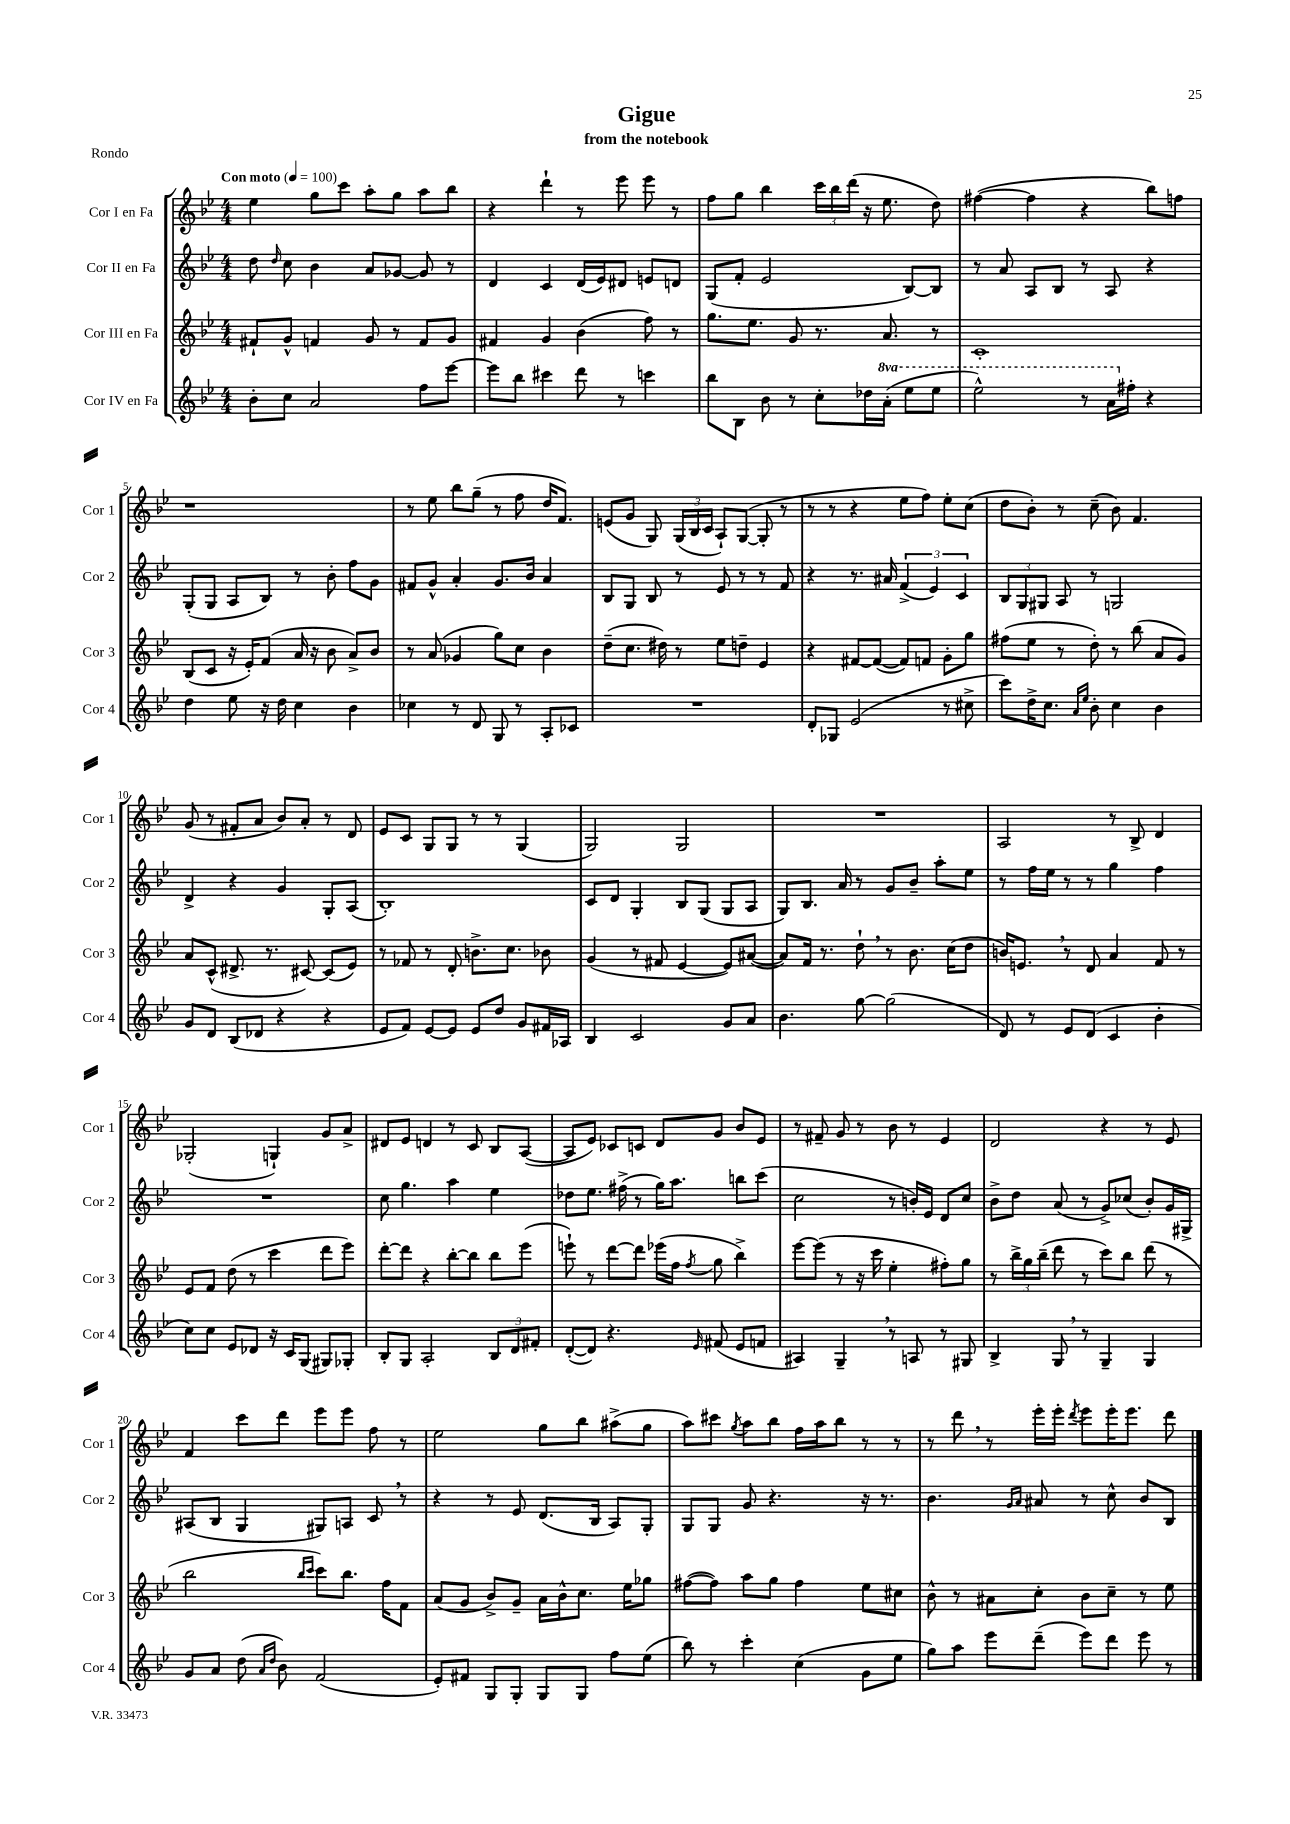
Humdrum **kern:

**kern	**kern	**kern	**kern
*part4	*part3	*part2	*part1
*staff4	*staff3	*staff2	*staff1
*I"Cor IV en Fa	*I"Cor III en Fa	*I"Cor II en Fa	*I"Cor I en Fa
*I'Cor 4	*I'Cor 3	*I'Cor 2	*I'Cor 1
*clefG2	*clefG2	*clefG2	*clefG2
*k[b-e-]	*k[b-e-]	*k[b-e-]	*k[b-e-]
*M4/4	*M4/4	*M4/4	*M4/4
*MM100	*MM100	*MM100	*MM100
=1	=1	=1	=1
!	!	!	!LO:TX:a:B:t=Con moto
8b-'\L	8f#X`/L	8dd\	4ee-\
.	.	16qqdd/	.
8cc\J	8g^^/J	8cc\	.
2a/	4fn/	4b-\	8gg\L
.	.	.	8ccc\J
.	8g/	8a/L	8aa'\L
.	8r	[8g-X/J	8gg\J
8ff\L	8f/L	8g-/]	8aa\L
[8eee-\J	8g/J	8r	8bb-\J
=2	=2	=2	=2
8eee-\L]	4f#X/	4d/	4r
8bb-\J	.	.	.
4ccc#X\	4g/	4c/	4ddd`\
8ddd\	(4b-\	(16d/LL	8r
.	.	16e-/J)	.
8r	.	8d#X/J	8eee-\
4cccn\	8ff\)	8en/L	8eee-\
.	8r	8dn/J	8r
=3	=3	=3	=3
8bb-\L	8.gg\L	(8G/L	8ff\L
8B-\J	.	8f'/J	8gg\J
.	8.ee-\J	.	.
8b-\	.	2e-/	4bb-\
8r	8g/	.	.
8cc'\L	8.r	.	24ccc\LL
.	.	.	24bb-\
.	.	.	(24ddd\JJ
16dd-X\L	.	.	16r
*8va	*	*	*
(16aa'\JJ	8.a/	.	8.ee-\
8eee-\L	.	[8B-/L)	.
8eee-\J	8r	8B-/J]	8dd\)
=4	=4	=4	=4
2eee-^^\)	1c'	8r	([4ff#X\
.	.	8a/	.
.	.	8A/L	4ff#\]
.	.	8B-/J	.
8r	.	8r	4r
16aa\LL	.	8A/	.
*X8va	*	*	*
16ff#X'\JJ	.	.	.
4r	.	4r	8bb-\L)
.	.	.	8ffn\J
!!LO:LB:g=z
=5	=5	=5	=5
4dd\	(8B-/L	(8G'/L	1r
.	8c/J	8G/J	.
8ee-\	16r	8A/L	.
.	16e-'/KL)	.	.
16r	(8f/J	8B-/J)	.
16dd\	.	.	.
4cc\	16a/	8r	.
.	16r	.	.
.	8b-\	8b-'\	.
4b-\	8a^/L)	8ff\L	.
.	8b-/J	8g\J	.
=6	=6	=6	=6
4cc-X\	8r	8f#X/L	8r
.	(8a/	8g^^/J	8ee-\
8r	4g-X/	4a'/	8bb-\L
8d/	.	.	(8gg~\J
8G/	8gg\L)	8.g/L	8r
8r	8cc\J	.	8ff\
.	.	16b-/Jk	.
8A'/L	4b-\	4a/	16dd/KL
.	.	.	8.f/J)
8c-X/J	.	.	.
=7	=7	=7	=7
1r	(8dd~\L	8B-/L	(8en/L
.	8.cc\J	8G/J	8g/J
.	.	8B-/	8G/)
.	16dd#X\)	.	.
.	8r	8r	(24G/LL
.	.	.	24B-/
.	.	.	24c/JJ
.	8ee-\L	8e-/	8A`/L)
.	8ddn~\J	8r	([8G/J
.	4e-/	8r	8G'/]
.	.	8f/	8r
=8	=8	=8	=8
8d'/L	4r	4r	8r
8G-X/J	.	.	8r
(2e-/	[8f#X/L	8.r	4r
.	(8f#/J_	.	.
.	.	16a#X/	.
.	8f#/L])	(6f^/	8ee-\L
.	8fn/J	.	8ff\J)
.	.	6e-/)	.
8r	8g'\L	.	8ee-'\L
.	.	6c/	.
8cc#X^\	8gg\J	.	(8cc\J
=9	=9	=9	=9
8ccc\L)	(8ff#X\L	12B-/L	8dd\L
.	.	12G/	.
16dd^\K	8ee-\J	.	8b-'\J)
.	.	12G#X/J	.
8.cc\J	.	.	.
.	8r	8A/	8r
16qqa/LL	.	.	.
16qqee-/JJ	.	.	.
8b-'\	8dd'\)	8r	(8cc~\
4cc\	8r	2Gn/	8b-\)
.	(8bb-\	.	4.f/
4b-\	8a/L	.	.
.	8g/J)	.	.
!!LO:LB:g=z
=10	=10	=10	=10
8g/L	8a/L	4d^/	(8g/
8d/J	(8c^^/J	.	8r
(8B-/L	8.d#X^/	4r	8f#X'/L
8d-X/J	.	.	8a/J
.	8.r	.	.
4r	.	4g/	8b-/L)
.	[8c#X/)	.	8a'/J
4r	(8c#/L]	8G'/L	8r
.	8e-/J)	(8A/J	8d/
=11	=11	=11	=11
8e-/L	8r	1B-')	8e-/L
8f/J)	8f-X/	.	8c/J
[8e-/L	8r	.	8G/L
8e-/J]	8d'/	.	8G/J
8e-/L	8.bn^\L	.	8r
8dd/J	.	.	8r
.	8.cc\J	.	.
8g/L	.	.	(4G/
16f#X/L	8b-X\	.	.
16A-X/JJ	.	.	.
=12	=12	=12	=12
4B-/	(4g/	8c/L	2G/)
.	.	8d/J	.
2c/	8r	4G'/	.
.	8f#X/	.	.
.	[4e-/	8B-/L	2G/
.	.	(8G/J	.
8g/L	8e-/L])	8G/L	.
8a/J	([8a#X/J	8A/J	.
=13	=13	=13	=13
4.b-\	8a#/L])	8G/L)	1r
.	16f/Jk	8.B-/J	.
.	8.r	.	.
.	.	16a/	.
[8gg\	8dd`,\	8r	.
(2gg\]	8r	8g/L	.
.	8.b-\	8b-~/J	.
.	.	8aa'\L	.
.	(16cc\KL	.	.
.	8dd\J	8ee-\J	.
=14	=14	=14	=14
8d/)	16bn/KL)	8r	2A/
.	8.en,/J	.	.
8r	.	16ff\LL	.
.	.	16ee-\JJ	.
8e-/L	8r	8r	.
(8d/J	8d/	8r	.
4c/	4a/	4gg\	8r
.	.	.	8B-^/
4b-'\	8f/	4ff\	4d/
.	8r	.	.
!!LO:LB:g=z
=15	=15	=15	=15
8cc\L)	8e-/L	1r	(2G-X'/
8cc\J	8f/J	.	.
8e-/L	(8dd\	.	.
8d-X/J	8r	.	.
16r	4ccc\	.	4Gn`/)
16c/KL	.	.	.
(8G/J	.	.	.
8G#X/L)	8ddd\L	.	8g/L
8G-X'/J	8eee-\J)	.	8a^/J
=16	=16	=16	=16
8B-'/L	[8ddd'\L	8cc\	8d#X/L
8G/J	8ddd\J]	4.gg\	8e-/J
2A'/	4r	.	4dn/
.	[8bb-'\L	4aa\	8r
.	8bb-\J]	.	8c/
12B-/L	8bb-\L	4ee-\	8B-/L
12d/	.	.	.
.	(8eee-\J	.	([8A/J
12f#X'/J	.	.	.
=17	=17	=17	=17
([8d'/L	8eeen`\)	8dd-X\L	8A/L]
8d/J])	8r	8.ee-\J	8e-/J)
4.r	[8ddd\L	.	8c-X/L
.	.	(16ff#X^\	.
.	8ddd\J]	8r	8cn/J
.	(16eee-X\LL	16gg\KL)	8d/L
.	16ff\JJ	8.aa\J	.
16qqe-/	8qff/	.	.
(8f#X/	8gg\	.	8g/J
8e-/L	4bb-^\)	8bbn\L	8b-/L
8fn/J	.	(8ccc\J	8e-/J
=18	=18	=18	=18
4A#X/)	[8eee-\L	2cc\	8r
.	(8eee-\J]	.	8f#X~/
4G~,/	8r	.	8g/
.	16r	.	8r
.	16ccc\	.	.
8r	4ee-'\	8r	8b-\
8An/	.	16bn'/LL)	8r
.	.	16e-/JJ	.
8r	8ff#X'\L)	8d/L	4e-/
8G#X/	8gg\J	8cc/J	.
=19	=19	=19	=19
4B-^/	8r	8b-^\L	2d/
.	24bb-^\LL	8dd\J	.
.	24gg\	.	.
.	(24bb-~\JJ	.	.
8G,/	8ddd\	(8a/	.
8r	8r	8r	.
4G~/	8ccc\L)	8g^/L)	4r
.	8bb-\J	(8cc-X/J	.
4G/	(8ddd\	8b-'/L)	8r
.	8r	16g/L	8e-/
.	.	16G#X^/JJ	.
!!LO:LB:g=z
=20	=20	=20	=20
8g/L	2bb-\	(8A#X/L	4f/
8a/J	.	8B-/J	.
(8dd\	.	4G/	8ccc\L
16qqa/LL	.	.	.
16qqdd/JJ	.	.	.
8b-\)	.	.	8ddd\J
.	16qqbb-/LL	.	.
.	16qqccc/JJ	.	.
(2f/	8ccc\L)	8G#X/L)	8eee-\L
.	8.bb-\J	8An/J	8eee-\J
.	.	8c,/	8ff\
.	16ff\KL	.	.
.	8f\J	8r	8r
=21	=21	=21	=21
8e-'/L)	(8a/L	4r	2ee-\
8f#X/J	8g/J	.	.
8G/L	8b-^/L)	8r	.
8G'/J	8g~/J	8e-/	.
8G/L	16a\LL	(8.d/L	8gg\L
.	16b-^^\J	.	.
8G/J	8.cc\J	.	8bb-\J
.	.	16B-/Jk	.
8ff\L	.	8A/L)	(8aa#X^\L
.	16ee-\KL	.	.
(8ee-\J	8gg-X\J	8G'/J	8gg\J
=22	=22	=22	=22
8bb-\)	([8ff#X\L	8G/L	8aa\L)
8r	8ff#\J])	8G/J	8ccc#X\J
.	.	.	8qgg/
4ccc'\	8aa\L	8g/	8aa\L
.	8gg\J	4.r	8bb-\J
(4cc\	4ff#\	.	16ff\LL
.	.	.	16aa\J
.	.	.	8bb-\J
8g\L	8ee-\L	16r	8r
.	.	8.r	.
8ee-\J	8cc#X\J	.	8r
=23	=23	=23	=23
8gg\L)	8b-^^\	4.b-\	8r
8aa\J	8r	.	8ddd,\
8eee-\L	8a#X\L	.	8r
.	.	16qqg/LL	.
.	.	16qqa/JJ	.
(8ddd~\J	8cc'\J	8a#X/	16eee-'\LL
.	.	.	16eee-'\JJ
.	.	.	8qddd/
8eee-\L)	8b-\L	8r	8eee-\L
8ddd\J	8cc~\J	8cc^^\	16eee-'\K
.	.	.	8.eee-\J
8eee-\	8r	8b-/L	.
8r	8ee-\	8B-/J	8ddd\
==	==	==	==
*-	*-	*-	*-
